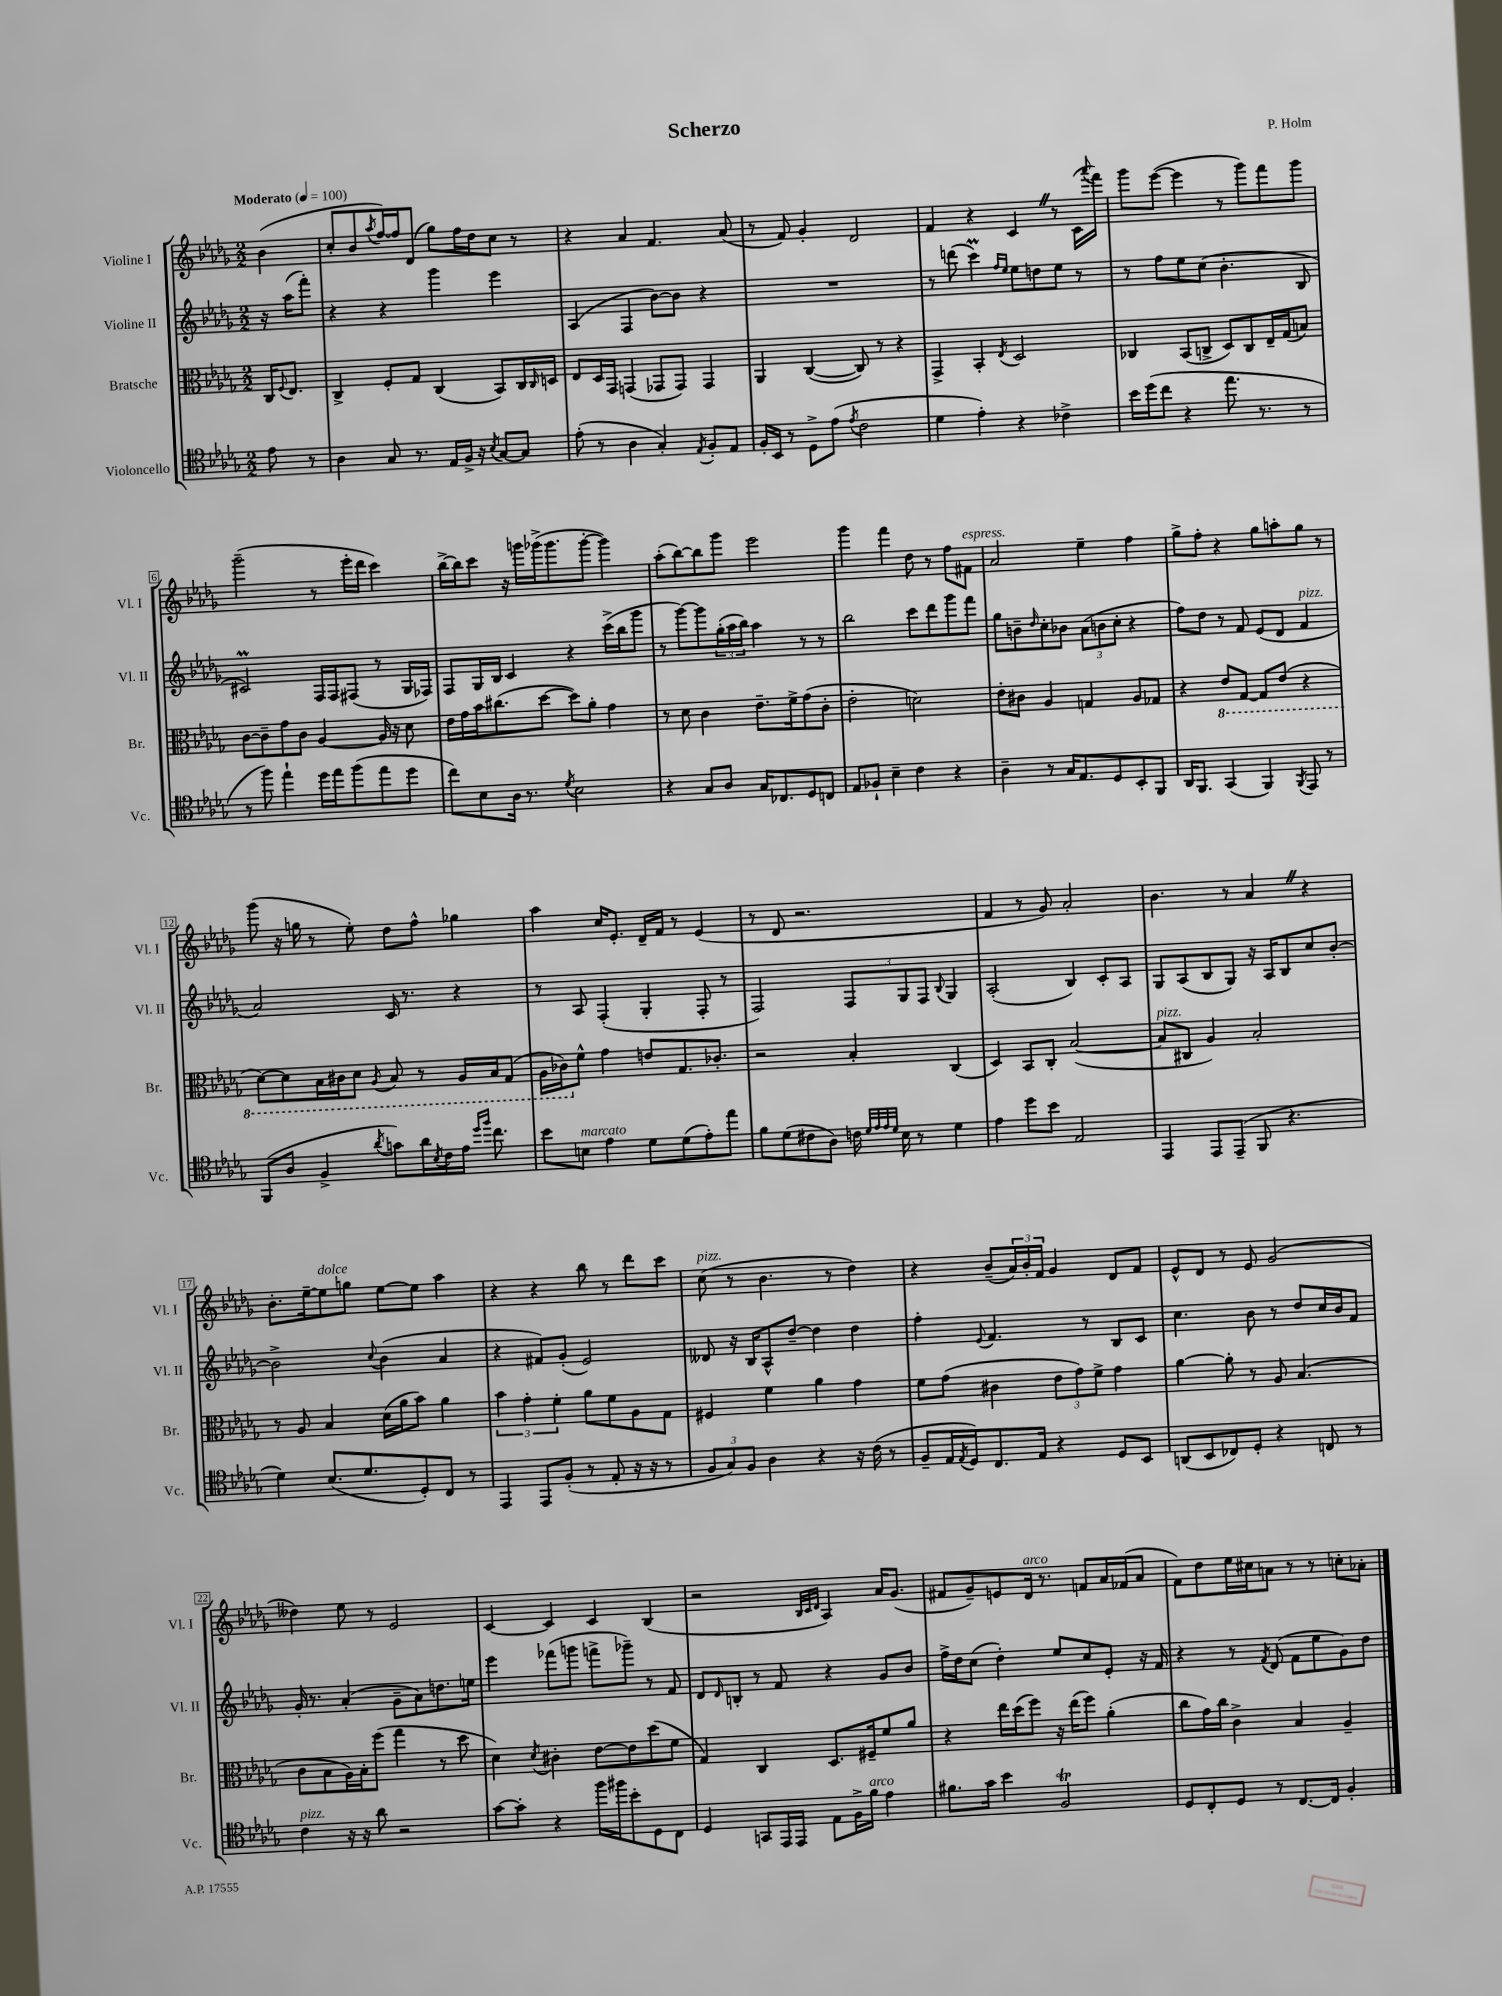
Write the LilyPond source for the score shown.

\header { title = "Scherzo" composer = "P. Holm" }
<<
\new StaffGroup <<
\new Staff = "s0" \with { instrumentName = "Violine I" shortInstrumentName = "Vl. I" } {
    \clef treble \key des \major \numericTimeSignature \time 2/2 \partial 4 \tempo "Moderato" 4 = 100
    bes'4( |
    c''8-. bes'8 \acciaccatura { aes''8 } f''16~) f''16 des'8( ges''8) f''16 des''16 c''8 r8 |
    r4 aes'4 f'4. aes'8( |
    r8 f'8) ges'4-. des'2 |
    f'4 r4 c'4 \once \override BreathingSign.text = \markup { \musicglyph "scripts.caesura.straight" } \breathe r8 c'16( \appoggiatura { aes'''8 } f'''16) |
    ges'''8 ees'''8~( ees'''4 r8 ges'''8) f'''8 ges'''8 |
    ges'''2--( r8 ees'''16-. des'''16 c'''4) |
    bes''16~-> bes''16 c'''8 r16 g'''16 ges'''16->( ges'''8. ges'''8~-. ges'''4) |
    aes''8-.( bes''8~) bes''8 ges'''8 ees'''2 |
    ges'''4 f'''4 des''8 r8 f''8 fis'8^\markup { \italic "espress." } |
    aes'2 ees''4-- f''4 |
    ges''8-> f''8-. r4 ges''8 a''8-. ges''8 r8 |
    ges'''8( r16 g''16 r8 ees''8-.) des''8 f''8-^ ges''4 |
    aes''4 c''16 ees'8.-. des'16-- f'16 r8 ees'4( |
    r8 des'8 r2. |
    f'4 r8 ges'8) aes'2-. |
    bes'4. r8 aes'4 \once \override BreathingSign.text = \markup { \musicglyph "scripts.caesura.straight" } \breathe r4 |
    bes'8.-. ees''16~-- ees''8^\markup { \italic "dolce" } g''8 ees''8~ ees''8 aes''4 |
    r4 r4 bes''8 r8 des'''8 c'''8 |
    c''8^\markup { \italic "pizz." }( r8 bes'4. r8 des''4) |
    r4 bes'8--( \tuplet 3/2 { aes'16) bes'16-. f'16 } ges'4 des'8 f'8 |
    ees'8-^ des'8 r8 ees'8 ges'2( |
    deses''4) ees''8 r8 ees'2 |
    c'4~ c'4 c'4 bes4( |
    r2 \grace { bes32 c'32 des'32 } aes4) aes'16 ges'8.( |
    fis'8 ges'8--) e'8 des'16^\markup { \italic "arco" } r8. f'8 aes'16 fes'16( aes'8 |
    f'8) des''8 ees''16 cis''16 a'8 r8 r8 c''8-. aes'8-. \bar "|." |
}
\new Staff = "s1" \with { instrumentName = "Violine II" shortInstrumentName = "Vl. II" } {
    \clef treble \key des \major \numericTimeSignature \time 2/2 \partial 4
    r16 aes''16( f'''8-.) |
    r4 r4 ges'''4 ees'''4 |
    aes4( f4 bes'8~) bes'8 r4 |
    R1 |
    r8 d'''8( c'''4\prall) \grace { f''16 ees''16 } ees''8 d''8 ees''8 r8 |
    r8 f''8 ees''8 c''8( bes'4.-. bes8 |
    cis'2\prall) f16 f16 fis8( r8 ges16 fes16) |
    f8 ges16 bes16 c'4 r4 c'''16->( bes''16 ges'''8 |
    r8 ges'''8~) ges'''8 \tuplet 3/2 { ges''16-.( aes''16 bes''16) } aes''4 r8 r8 |
    bes''2 c'''8 des'''8 ges'''8 f'''8 |
    ges''8 b'8-- \grace { des''16 } c''8-. bes'8 \tuplet 3/2 { aes'8( b'8 c''8-. } r4 |
    f''8) des''8 r8 f'8 ees'8( des'8 f'4^\markup { \italic "pizz." } |
    aes'2) c'16 r8. r4 |
    r8 aes8 f4-.( ges4-. f8-. r8 |
    f2) \tuplet 3/2 { f8 ges8 f8 } \appoggiatura { bes8 } ges4 |
    aes2-.( bes4) c'8-. aes8 |
    ges8 aes8( bes8 ges8) r16 aes16 bes8 c''8 bes'8~-. |
    bes'2-> \appoggiatura { c''8 } bes'4( aes'4 |
    r4 fis'8) ges'8-.( ees'2) |
    deses'8 r16 bes16 aes8-^ des''8~-- des''4 des''4 |
    f''4-. \appoggiatura { ees'8 } f'4. r8 bes8 c'8 |
    c''4. bes'8 r8 des''8 c''16 bes'16 f'8 |
    ges'16-. r8. aes'4-.( ges'8-- aes'8) d''8. e''16 |
    ees'''4 fes'''8( g'''8 f'''8-> ges'''8--) r8 f'8 |
    des'8 \grace { des'16 } b8-. r8 f'8 r4 ges'8 bes'8 |
    f''16-> des''16 c''8( des''4-.) ees''8 c''8 ees'8-. r16 f'16 |
    r4 r8 \acciaccatura { f'8 } des'8( f'8 ees''8 ges'8) des''8 \bar "|." |
}
\new Staff = "s2" \with { instrumentName = "Bratsche" shortInstrumentName = "Br." } {
    \clef alto \key des \major \numericTimeSignature \time 2/2 \partial 4
    c16 \appoggiatura { f8 } ees8. |
    c4-> f8-. ges8 c4( bes,8) c16 \grace { c16 } d16 |
    ees8 des16 ges,16 g,4( ges,8 ges,8) ges,4 |
    aes,4 c4~( c8) r8 r4 |
    ges,4-> bes,4-. \acciaccatura { ees8 } des2 |
    ces4 bes,8( c8-> des8) c8 ees16-- ges16( b8) |
    c'8~ c'8-- ges'8 c'8 aes4~ aes16 r16 des'8 |
    ees'16 ges'16 bes'16 cis''8.( des''8~ des''8) aes'8-. ges'4 |
    r8 des'8 c'4 ees'8.-- f'16-> ges'8( c'8-. |
    ees'2-. d'2) |
    ees'8-. cis'8 aes4 g4 aes8 ges8 |
    r4 \ottava #-1 ees8 ges,8~ ges,8 ees8( r4 |
    des8~) des8 bes,16 cis16 des8 \acciaccatura { aes,8 } bes,8 r8 aes,16 bes,16 ges,8( |
    aes,16 ces16) \ottava #0 f'8-^ ges'4 e'8 ges8. ces'8.-. |
    r2 bes4-. c4( |
    des4) bes,8 c8-. bes2~( |
    bes8^\markup { \italic "pizz." } cis8 aes4) bes2-. |
    r8 aes8 bes4 des'16( aes'16 bes'8) aes'4 |
    \tuplet 3/2 { bes'4 ges'4-. f'4-. } aes'8 f'8 aes8 ges8 |
    fis4 f'4 aes'4 ges'4 |
    f'8 ges'8( cis'4 \tuplet 3/2 { ees'8 ges'8) f'8-> } ges'4 |
    aes'4~ aes'8-. r8 aes8 bes4.( |
    c'8 bes8 aes16) bes16-. f''8( ges''4 r8 des''8 |
    des'4) \acciaccatura { des'8 } cis'4-. ees'8~ ees'8 des''8( f'8 |
    ges4) c4 des8. fis16-- f'8 aes'8 |
    r4 ees''16 des''16( f''8) r16 ees''16( f''8) aes'4-.( |
    c''8 ges'16) c''16 c'4-> bes4 aes4-- \bar "|." |
}
\new Staff = "s3" \with { instrumentName = "Violoncello" shortInstrumentName = "Vc." } {
    \clef tenor \key des \major \numericTimeSignature \time 2/2 \partial 4
    ees'8 r8 |
    aes4 ges8 r8. ees16 f16-> r16 \acciaccatura { bes8 } ges8~ ges8 |
    ees'8-.( r8 aes4 ges4-.) \acciaccatura { ees8 } f8-. ees8 |
    f16-. bes,16 r8 des8-> ees'8( \acciaccatura { ees'8 } c'2 |
    des'4 ees'4-.) r4 ces'4-> |
    bes'16 des''16( c''8 r4 ees''8. r8. r8 |
    r8 f''8) ees''4-! des''16 ees''16 f''8( ees''8 des''8 |
    c''8) bes8 aes16 r8. \acciaccatura { des'8 } bes2 |
    r4 ges8 aes8 ges16 ces8. des8 c8 |
    ees8 fes8-! bes4-- c'4 r4 |
    aes4-- r8 ges16 ees8. des8 bes,8-. f,8 |
    aes,16 f,8. ges,4( f,4) \acciaccatura { f,8 } ees,8 r8 |
    f,8( aes8 f4-> \acciaccatura { aes'8 } g'8) aes'16 \acciaccatura { bes8 } c'16 ees'16 \grace { des''16 f''16 } c''8. |
    bes'8 b8^\markup { \italic "marcato" } ees'4 des'8 des'8( ees'8-.) ees''8 |
    f'8 des'8( cis'8 aes8) c'16 \grace { des'32 ees'32 ees'32 des'32 } bes16 r8 des'4 |
    ees'4 des''8 bes'8 ees2 |
    ees,4 ees,8 ees,8--( f,8 r4. |
    des'4) bes8.( des'8. des8-.) c8 r8 |
    ees,4 ees,8 f8-.( r8 ees8-. r16 r16 r8 |
    \tuplet 3/2 { f8 ges8) f8 } aes4 r4 r16 c'16( r8 |
    f8-- ees16 \acciaccatura { ees8 } des16) c8. ees16 r4 des8 bes,8 |
    a,8( bes,8 ces8) des8-. r4 c8 r8 |
    c'4^\markup { \italic "pizz." } r16 r16 aes'8 r2 |
    ges'8~ ges'8-. r4 f''16 fis''16 bes'8-. des8 c8 |
    des4 g,8 ees,16 ees,16 ees8 f16-> f'16^\markup { \italic "arco" } ees'4 |
    fis'8. ges'16 bes'4 f2\trill |
    des8 c8-. des8 r8 c8.~ c16 f4-. \bar "|." |
}
>>
>>
\layout { \context { \Score \override BarNumber.stencil = #(make-stencil-boxer 0.1 0.3 ly:text-interface::print) } }
